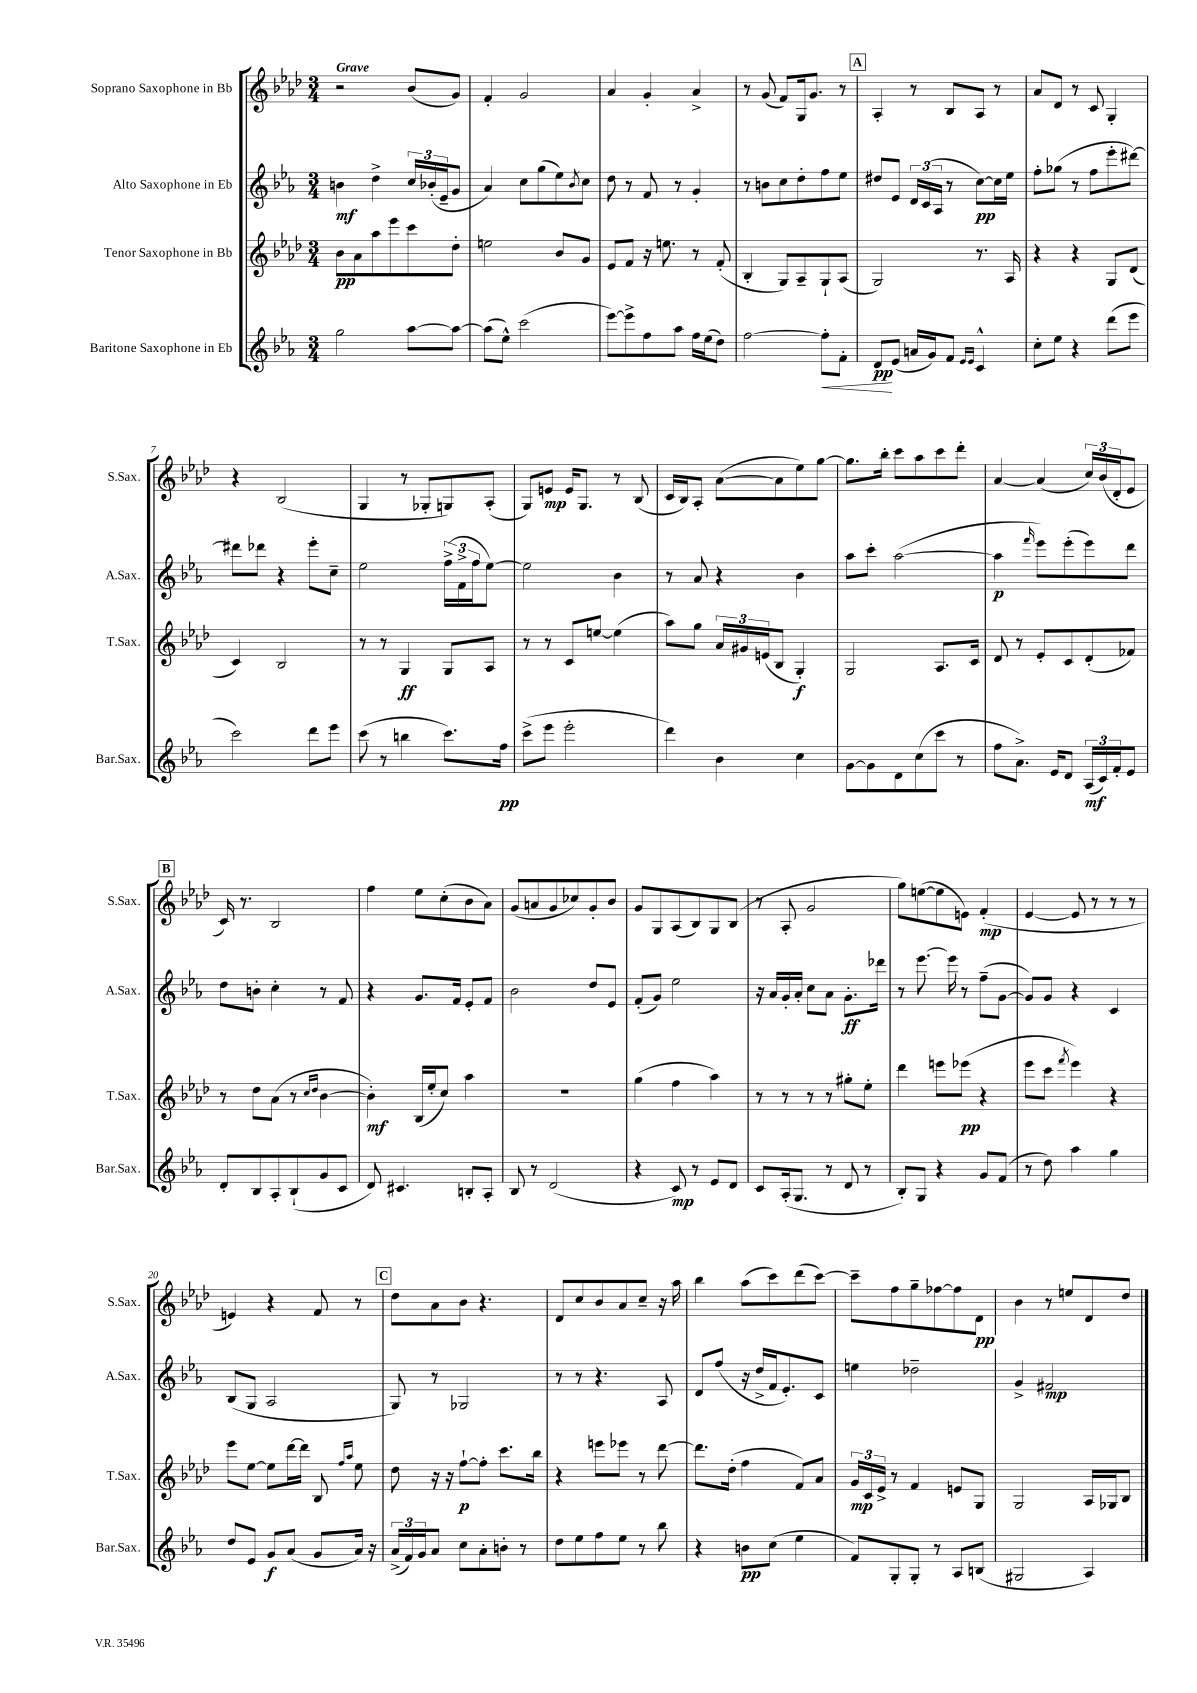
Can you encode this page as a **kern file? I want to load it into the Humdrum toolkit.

**kern	**dynam	**kern	**dynam	**kern	**dynam	**kern	**dynam
*part4	*part4	*part3	*part3	*part2	*part2	*part1	*part1
*staff4	*staff4	*staff3	*staff3	*staff2	*staff2	*staff1	*staff1
*I"Baritone Saxophone in Eb	*	*I"Tenor Saxophone in Bb	*	*I"Alto Saxophone in Eb	*	*I"Soprano Saxophone in Bb	*
*I'Bar.Sax.	*	*I'T.Sax.	*	*I'A.Sax.	*	*I'S.Sax.	*
*clefG2	*	*clefG2	*	*clefG2	*	*clefG2	*
*k[b-e-a-]	*	*k[b-e-a-d-]	*	*k[b-e-a-]	*	*k[b-e-a-d-]	*
*M3/4	*	*M3/4	*	*M3/4	*	*M3/4	*
=1	=1	=1	=1	=1	=1	=1	=1
!	!	!	!	!	!	!LO:TX:a:B:t=Grave	!
2gg\	.	8b-\L	pp	4bn\	mf	2r	.
.	.	8a-\	.	.	.	.	.
.	.	8aa-\	.	4dd^\	.	.	.
.	.	8eee-\	.	.	.	.	.
[8aa-\L	.	8ccc\	.	24cc/LL	.	(8b-/L	.
.	.	.	.	(24b-X'/	.	.	.
.	.	.	.	24e-~/J	.	.	.
8aa-\J_	.	8dd-'\J	.	8g/J	.	8g/J)	.
=2	=2	=2	=2	=2	=2	=2	=2
(8aa-\L]	.	2een\	.	4a-/)	.	4f'/	.
8ee-^^\J)	.	.	.	.	.	.	.
(2ccc\	.	.	.	8cc\L	.	2g/	.
.	.	.	.	(8gg\	.	.	.
.	.	8b-/L	.	8ee-\)	.	.	.
.	.	.	.	8qb-/	.	.	.
.	.	8g/J	.	8cc\J	.	.	.
=3	=3	=3	=3	=3	=3	=3	=3
[8eee-\L)	.	8e-/L	.	8dd\	.	4a-/	.
8eee-^\]	.	8f/J	.	8r	.	.	.
8ff\	.	16r	.	8f/	.	4g'/	.
.	.	8.een\	.	.	.	.	.
8aa-\J	.	.	.	8r	.	.	.
16ff\LL	.	8r	.	4g'/	.	4a-^/	.
(16ee-\J	.	.	.	.	.	.	.
8dd\J)	.	(8f'/	.	.	.	.	.
=4	=4	=4	=4	=4	=4	=4	=4
[2ff\	.	4B-'/	.	8r	.	8r	.
.	.	.	.	8bn\L	.	(8g/	.
.	.	8G/L)	.	8cc\	.	8f/L)	.
.	.	8A-~/	.	8dd'\	.	16G/k	.
.	.	.	.	.	.	8.g/J	.
!	!LO:HP:b	!	!	!	!	!	!
8ff'\L]	<	8G`/	.	8ff\	.	.	.
8f'\J	.	(8A-/J	.	8ee-\J	.	8r	.
!!LO:REH:place=s1:t=A
=5	=5	=5	=5	=5	=5	=5	=5
8d/L	pp	2G/)	.	8dd#X/L	.	4A-'/	.
(8e-/J	[	.	.	8e-/J	.	.	.
16an/LL	.	.	.	24d/LL	.	8r	.
.	.	.	.	(24c/	.	.	.
16g/J)	.	.	.	.	.	.	.
.	.	.	.	24A-/JJ	.	.	.
8f/J	.	.	.	8r	.	8B-/L	.
16qqe-/LL	.	.	.	.	.	.	.
16qqe-/JJ	.	.	.	.	.	.	.
4c^^/	.	8.r	.	[8cc\L)	pp	8A-/J	.
.	.	.	.	16cc\L]	.	8r	.
.	.	16A-/	.	16ee-\JJ	.	.	.
=6	=6	=6	=6	=6	=6	=6	=6
8cc'\L	.	4r	.	8ff'\L	.	8a-/L	.
8ee-\J	.	.	.	(8gg-X\J	.	8d-/J	.
4r	.	4r	.	8r	.	8r	.
.	.	.	.	8ff\L	.	8c/	.
(8ddd\L	.	8G/L	.	8eee-'\	.	4G'/	.
8eee-\J	.	(8d-/J	.	[8ddd#X\J)	.	.	.
!!LO:LB:g=z
=7	=7	=7	=7	=7	=7	=7	=7
2ccc\)	.	4c/)	.	8ddd#X\L]	.	4r	.
.	.	.	.	8ddd-X\J	.	.	.
.	.	2B-/	.	4r	.	(2B-/	.
8ddd\L	.	.	.	8eee-'\L	.	.	.
8eee-\J	.	.	.	8cc~\J	.	.	.
=8	=8	=8	=8	=8	=8	=8	=8
(8ccc\	.	8r	.	2ee-\	.	4G/	.
8r	.	8r	.	.	.	.	.
4bbn\	.	4G/	ff	.	.	8r	.
.	.	.	.	.	.	8G-X'/L	.
8.ccc\L)	.	8G/L	.	(24ff^\LL	.	8Gn/)	.
.	.	.	.	24f^\	.	.	.
.	.	.	.	24ff\J	.	.	.
.	.	8A-/J	.	[8ee-\J)	.	(8A-'/J	.
16ff\Jk	pp	.	.	.	.	.	.
=9	=9	=9	=9	=9	=9	=9	=9
(8ccc^\L	.	8r	.	2ee-\]	.	8G/L)	.
8eee-\J	.	8r	.	.	.	8en/J	mp
2eee-'\	.	8c/L	.	.	.	16e/KL	.
.	.	.	.	.	.	8.G/J	.
.	.	[8een/J	.	.	.	.	.
.	.	(4ee\]	.	4b-\	.	8r	.
.	.	.	.	.	.	(8B-/	.
=10	=10	=10	=10	=10	=10	=10	=10
4ddd\)	.	8aa-\L)	.	8r	.	16c/LL	.
.	.	.	.	.	.	16B-/J)	.
.	.	8gg\J	.	8a-/	.	8A-'/J	.
4b-\	.	24a-/LL	.	4r	.	([8a-\L	.
.	.	24g#X/	.	.	.	.	.
.	.	(24en/J	.	.	.	.	.
.	.	8B-/J	.	.	.	8a-\]	.
4cc\	.	4G'/)	f	4b-\	.	8ee-\)	.
.	.	.	.	.	.	[8gg\J	.
=11	=11	=11	=11	=11	=11	=11	=11
[8g\L	.	2G/	.	8aa-\L	.	8.gg\L]	.
8g\]	.	.	.	8ccc'\J	.	.	.
.	.	.	.	.	.	16bb-'\Jk	.
8d\	.	.	.	([2aa-\	.	8ccc\L	.
(8cc\	.	.	.	.	.	8aa-\	.
8ccc\J	.	8.A-/L	.	.	.	8ccc\	.
8r	.	.	.	.	.	8ddd-'\J	.
.	.	16c/Jk	.	.	.	.	.
=12	=12	=12	=12	=12	=12	=12	=12
8ff\L	.	8d-/	.	4aa-\]	p	[4a-/	.
8.a-^\J)	.	8r	.	.	.	.	.
.	.	.	.	16qqfff/	.	.	.
.	.	8e-'/L	.	8eee-\L)	.	(4a-/]	.
16e-/KL	.	.	.	.	.	.	.
8d/J	.	8c/	.	(8eee-'\	.	.	.
(24A-/LL	mf	(8d-'/	.	8eee-\)	.	24cc/LL)	.
24c/)	.	.	.	.	.	(24b-/	.
24f'/J	.	.	.	.	.	24d-'/J	.
8e-/J	.	8f-X/J)	.	8ddd\J	.	8e-/J	.
!!LO:LB:g=z
!!LO:REH:place=s1:t=B
=13	=13	=13	=13	=13	=13	=13	=13
8d'/L	.	8r	.	8dd\L	.	16c/)	.
.	.	.	.	.	.	8.r	.
8B-/	.	8dd-\L	.	8bn'\J	.	.	.
8A-'/	.	(8a-\J	.	4cc'\	.	2B-/	.
(8B-`/	.	8r	.	.	.	.	.
.	.	16qqcc/LL	.	.	.	.	.
.	.	16qqdd-/JJ	.	.	.	.	.
8g/	.	[4b-\	.	8r	.	.	.
8c/J	.	.	.	8f/	.	.	.
=14	=14	=14	=14	=14	=14	=14	=14
8d/)	.	4b-'\])	mf	4r	.	4ff\	.
4.c#X/	.	.	.	.	.	.	.
.	.	(16B-/LL	.	8.g/L	.	8ee-\L	.
.	.	16ee-'/J	.	.	.	.	.
.	.	8cc/J)	.	.	.	(8cc'\	.
.	.	.	.	16f/Jk	.	.	.
8Bn'/L	.	4aa-\	.	8e-'/L	.	8b-\	.
8A-'/J	.	.	.	8f/J	.	8a-\J)	.
=15	=15	=15	=15	=15	=15	=15	=15
8B-/	.	2.r	.	2b-\	.	(8g/L	.
8r	.	.	.	.	.	8an/	.
(2d/	.	.	.	.	.	8g/	.
.	.	.	.	.	.	8cc-X/)	.
.	.	.	.	8dd/L	.	8g'/	.
.	.	.	.	8e-/J	.	8b-/J	.
=16	=16	=16	=16	=16	=16	=16	=16
4r	.	(4gg\	.	(8f'/L	.	8g/L	.
.	.	.	.	8g/J)	.	8G/	.
8c/)	mp	4ff\	.	2ee-\	.	(8A-/	.
8r	.	.	.	.	.	8B-/)	.
8e-/L	.	4aa-\)	.	.	.	8G/	.
8d/J	.	.	.	.	.	(8B-/J	.
=17	=17	=17	=17	=17	=17	=17	=17
8c/L	.	8r	.	16r	.	8r	.
.	.	.	.	16a-/LL	.	.	.
(16A-'/k	.	8r	.	16g'/	.	8A-'/	.
8.G/J	.	.	.	16a-'/JJ	.	.	.
.	.	8r	.	8cc\L	.	2g/	.
8r	.	8r	.	8a-\J	.	.	.
8d/	.	8gg#X'\L	.	8.g'\L	ff	.	.
8r	.	8ee-'\J	.	.	.	.	.
.	.	.	.	16ddd-X\Jk	.	.	.
=18	=18	=18	=18	=18	=18	=18	=18
8B-'/L)	.	4ddd-\	.	8r	.	8gg\L)	.
8G/J	.	.	.	[8.eee-\	.	([8een\	.
4r	.	8eeen\L	.	.	.	8ee\]	.
.	.	.	.	16eee-\]	.	.	.
.	.	(8eee-X\J	pp	8r	.	8en\J)	.
8g/L	.	4r	.	(8ff~\L	.	(4f'/	mp
(8f/J	.	.	.	[8g\J	.	.	.
=19	=19	=19	=19	=19	=19	=19	=19
8r	.	8eee-\L	.	8g/L])	.	[4e-/	.
8dd\)	.	8ccc\J	.	8g/J	.	.	.
.	.	8qfff/	.	.	.	.	.
4aa-\	.	4eee-\)	.	4r	.	8e-/]	.
.	.	.	.	.	.	8r	.
4gg\	.	4r	.	4c/	.	8r	.
.	.	.	.	.	.	8r	.
!!LO:LB:g=z
=20	=20	=20	=20	=20	=20	=20	=20
8dd/L	.	8eee-\L	.	(8B-/L	.	4en/)	.
8e-/J	.	[8ee-\J	.	8G/J	.	.	.
8g/L	f	8ee-\L]	.	2A-/	.	4r	.
(8a-/J	.	[16ddd-\L	.	.	.	.	.
.	.	16ddd-\JJ]	.	.	.	.	.
8g/L	.	8B-/	.	.	.	8f/	.
.	.	16qqff/LL	.	.	.	.	.
.	.	16qqaa-/JJ	.	.	.	.	.
16a-/Jk)	.	8ee-\	.	.	.	8r	.
16r	.	.	.	.	.	.	.
!!LO:REH:place=s1:t=C
=21	=21	=21	=21	=21	=21	=21	=21
(24a-^/LL	.	8dd-\	.	8G/)	.	8dd-\L	.
24f/)	.	.	.	.	.	.	.
24g/J	.	.	.	.	.	.	.
8a-/J	.	16r	.	8r	.	8a-\	.
.	.	16r	.	.	.	.	.
8cc\L	.	[8ff`\L	p	2G-X/	.	8b-\J	.
8a-'\	.	8ff'\J]	.	.	.	4.r	.
8bn'\J	.	8.ccc\L	.	.	.	.	.
8r	.	.	.	.	.	.	.
.	.	16bb-\Jk	.	.	.	.	.
=22	=22	=22	=22	=22	=22	=22	=22
8dd\L	.	4r	.	8r	.	8d-/L	.
8ee-\	.	.	.	8r	.	8cc/	.
8ff\	.	8eeen\L	.	4.r	.	8b-/	.
8ee-\J	.	8eee-X\J	.	.	.	8a-/	.
8r	.	8r	.	.	.	8cc~/J	.
8bb-\	.	[8ddd-\	.	8A-/	.	16r	.
.	.	.	.	.	.	16aa-\	.
=23	=23	=23	=23	=23	=23	=23	=23
4r	.	8.ddd-\L]	.	8d/L	.	4bb-\	.
.	.	.	.	(8ff/J	.	.	.
.	.	(16dd-'\Jk	.	.	.	.	.
8bn\L	pp	4ff\	.	16r	.	(8aa-\L	.
.	.	.	.	16dd^/LL	.	.	.
(8cc\J	.	.	.	16f/J	.	8ccc\)	.
.	.	.	.	8.e-'/)	.	.	.
4ee-\	.	8f/L)	.	.	.	(8ddd-\	.
.	.	8a-/J	.	8c/J	.	[8ccc\J)	.
=24	=24	=24	=24	=24	=24	=24	=24
8f/L)	.	24g/LL	mp	4een\	.	8ccc~\L]	.
.	.	24c/	.	.	.	.	.
.	.	24e-^/JJ	.	.	.	.	.
8G'/	.	8r	.	.	.	8ff\	.
8G'/J	.	4f/	.	2dd-X~\	.	8gg~\	.
8r	.	.	.	.	.	[8ff-X\	.
8A-/L	.	8en/L	.	.	.	8ff-\]	.
(8Bn/J	.	8G/J	.	.	.	8d-\J	pp
=25	=25	=25	=25	=25	=25	=25	=25
2G#X/	.	2G/	.	4g^/	.	4b-\	.
.	.	.	.	2f#X/	mp	8r	.
.	.	.	.	.	.	8een/L	.
4A-/)	.	16A-/LL	.	.	.	8d-/	.
.	.	16G-X/J	.	.	.	.	.
.	.	8B-/J	.	.	.	8dd-/J	.
==	==	==	==	==	==	==	==
*-	*-	*-	*-	*-	*-	*-	*-
